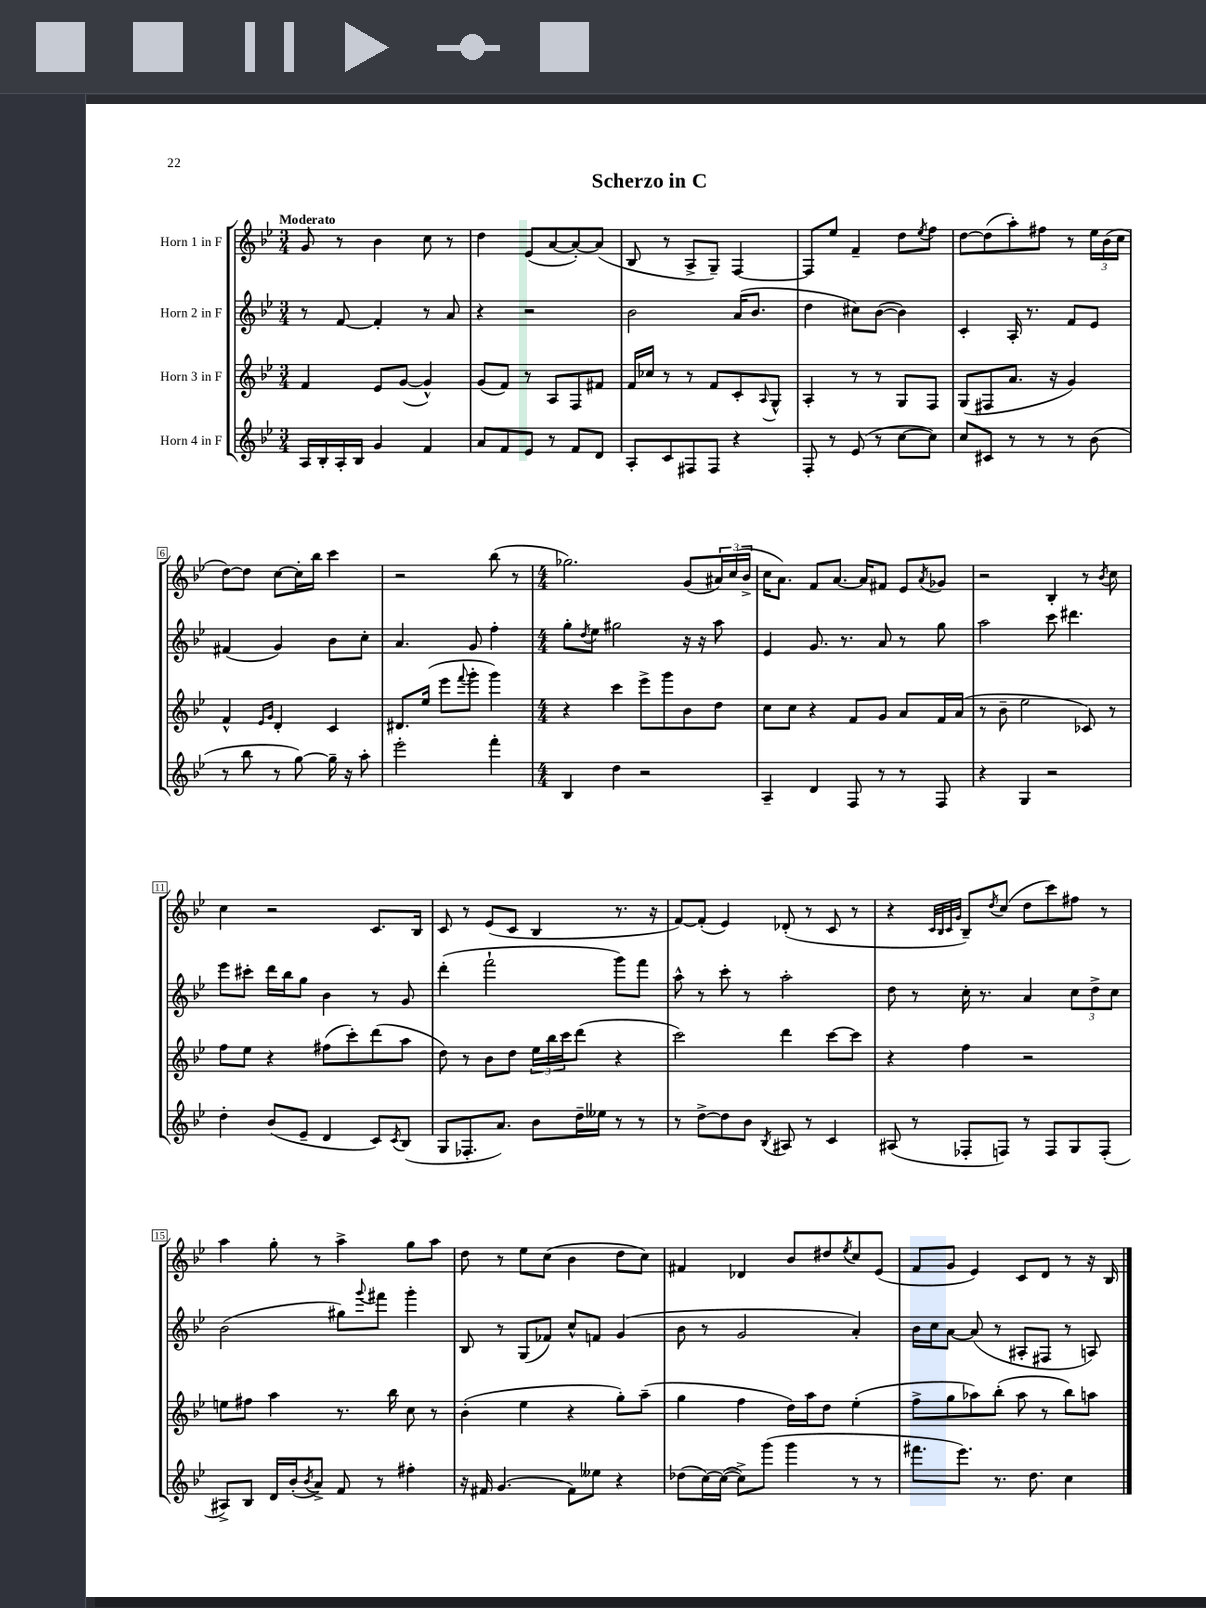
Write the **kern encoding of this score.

**kern	**kern	**kern	**kern
*part4	*part3	*part2	*part1
*staff4	*staff3	*staff2	*staff1
*I"Horn 4 in F	*I"Horn 3 in F	*I"Horn 2 in F	*I"Horn 1 in F
*clefG2	*clefG2	*clefG2	*clefG2
*k[b-e-]	*k[b-e-]	*k[b-e-]	*k[b-e-]
*M3/4	*M3/4	*M3/4	*M3/4
=1	=1	=1	=1
!	!	!	!LO:TX:a:B:t=Moderato
16A/LL	4f/	8r	8g/
16B-'/	.	.	.
16A'/	.	[8f/	8r
16B-/JJ	.	.	.
4g/	8e-/L	4f'/]	4b-\
.	([8g/J	.	.
4f/	4g^^/])	8r	8cc\
.	.	8a/	8r
=2	=2	=2	=2
8a/L	(8g/L	4r	4dd\
8f/	8f/J)	.	.
8e-/J	8r	2r	(8e-/L
8r	8A/L	.	[8a/
8f/L	8F/	.	8a'/_)
8d/J	8f#X/J	.	(8a/J]
=3	=3	=3	=3
8A'/L	16f/LL	2b-\	8B-/
.	16cc-X/JJ	.	.
8c/	8r	.	8r
8F#X/	8r	.	8A^/L
8F#/J	8f/L	.	8G~/J)
4r	8c'/	(16a/KL	[4F/
.	.	8.b-/J	.
.	8qqA/	.	.
.	8G^^/J	.	.
=4	=4	=4	=4
8F'/	4A'/	4dd\	8F/L]
8r	.	.	8ee-/J
(8e-/	8r	8cc#X\L)	4f~/
8r	8r	([8b-\J	.
[8cc\L	8G/L	4b-\])	8dd\L
.	.	.	8qee-/
8cc\J])	8F/J	.	8ff\J
=5	=5	=5	=5
8cc/L	(8G/L	4c'/	[8dd\L
8c#X/J	8F#X/	.	(8dd\]
8r	8.a/J	16A'/	8aa'\)
.	.	8.r	.
8r	.	.	8ff#X\J
.	16r	.	.
8r	4g/)	8f/L	8r
(8b-\	.	8e-/J	24ee-\LL
.	.	.	(24b-\
.	.	.	24cc\JJ
!!LO:LB:g=z
=6	=6	=6	=6
8r	4f^^/	(4f#X/	[8dd\L)
8bb-\	.	.	8dd\J]
.	16qqe-/LL	.	.
.	16qqg/JJ	.	.
8r	4d'/	4g/)	[8cc\L
[8gg\)	.	.	16cc'\L]
.	.	.	16bb-\JJ
16gg~\]	4c/	8b-\L	4ccc\
16r	.	.	.
8aa'\	.	8cc'\J	.
=7	=7	=7	=7
2eee-'\	8.d#X/L	4.a/	2r
.	(16ee-/Jk	.	.
.	8eee-\L	.	.
.	8qqfff/	.	.
.	8ggg'\J	8g/	.
4fff'\	4ggg\)	4ff'\	(8bb-\
.	.	.	8r
=8	=8	=8	=8
*M4/4	*M4/4	*M4/4	*M4/4
4B-/	4r	8gg'\L	2.gg-X\)
.	.	8qdd/	.
.	.	8ee-\J	.
4dd\	4ccc\	2gg#X\	.
2r	8eee-^\L	.	.
.	8ggg\	.	.
.	8b-\	16r	(8g/L
.	.	16r	.
.	8dd\J	8aa\	24a#X/L)
.	.	.	(24cc/
.	.	.	24b-^/JJ
=9	=9	=9	=9
4A~/	8cc\L	4e-/	16cc\KL
.	.	.	8.a\J)
.	8cc\J	.	.
4d/	4r	8.g/	8f/L
.	.	.	[8.a/J
.	.	8.r	.
8F/	8f/L	.	.
.	.	.	16a/KL]
8r	8g/J	8a/	8f#X/J
8r	8a/L	8r	8e-/L
.	.	.	8qa/
8F/	16f/L	8gg\	8g-X/J
.	(16a/JJ	.	.
=10	=10	=10	=10
4r	8r	2aa\	2r
.	8b-~\	.	.
4G/	2ee-\	.	.
2r	.	8ccc\	4B-'/
.	.	4.ddd#X\	.
.	8c-X/)	.	8r
.	.	.	8qb-/
.	8r	.	8cc\
!!LO:LB:g=z
=11	=11	=11	=11
4dd'\	8ff\L	8eee-\L	4cc\
.	8ee-\J	8ccc#X'\J	.
(8b-/L	4r	16ddd\LL	2r
.	.	16bb-\J	.
8e-~/J	.	8gg\J	.
4d/	(8ff#X\L	4b-\	.
.	8ccc'\)	.	.
8c/L)	(8ddd\	8r	8.c/L
8qc/	.	.	.
(8B-/J	8aa\J	8g/	.
.	.	.	16B-/Jk
=12	=12	=12	=12
8G/L	8dd\)	(4ddd'\	8c/
8.F-X'/	8r	.	8r
.	8b-\L	2fff`\	(8e-/L
8.a/J)	.	.	.
.	8dd\J	.	8c/J
8b-\L	24ee-\LL	.	4B-/
.	24bb-\	.	.
.	24ccc\J	.	.
16dd~\L	(8ddd\J	.	.
16ee--X\JJ	.	.	.
8r	4r	8ggg\L)	8.r
8r	.	8fff\J	.
.	.	.	16r
=13	=13	=13	=13
8r	2ccc\)	8aa^^\	[8f/L)
[8dd^\L	.	8r	(8f'/J]
8dd\]	.	8ccc'\	4e-/)
8b-\J	.	8r	.
8qB-/	.	.	.
8A#X/	4ddd\	2aa'\	(8d-X'/
8r	.	.	8r
4c/	[8ccc\L	.	8c/
.	8ccc\J]	.	8r
=14	=14	=14	=14
(8A#X/	4r	8dd\	4r
8r	.	8r	.
.	.	.	32qqc/LLL
.	.	.	32qqB-/
.	.	.	32qqc/
.	.	.	32qqg/JJJ
8F-X'/L	4ff\	16cc'\	8B-~/L)
.	.	8.r	.
.	.	.	8qdd/
8Fn/J)	.	.	(8cc/J
8r	2r	4a/	8dd\L
8F/L	.	.	8ccc\)
8G/	.	12cc\L	8ff#X\J
.	.	12dd^\	.
(8F'/J	.	.	8r
.	.	12cc\J	.
!!LO:LB:g=z
=15	=15	=15	=15
8A#X^/L)	8een\L	(2b-\	4aa\
8B-/J	8ff#X\J	.	.
16d/LL	4aa\	.	8gg'\
(16b-'/J	.	.	.
8qb-/	.	.	.
8a^/J)	.	.	8r
8f/	8.r	8gg#X\L)	4aa^\
.	.	8qqggg/	.
8r	.	8fff#X\J	.
.	16bb-\	.	.
4ff#X'\	8cc\	4ggg'\	8gg\L
.	8r	.	8aa\J
=16	=16	=16	=16
16r	(4b-'\	8B-/	8dd\
16f#X/	.	.	.
(4.g/	.	8r	8r
.	4ee-\	(8G/L	8ee-\L
.	.	8f-X/J)	(8cc\J
8f#\L)	4r	8cc^^/L	4b-\
8ee--X\J	.	8fn/J	.
4r	8gg'\L)	(4g/	8dd\L
.	(8aa~\J	.	8cc\J)
=17	=17	=17	=17
(8dd-X\L	4gg\	8b-\	4f#X/
[16cc\L)	.	8r	.
(16cc\JJ_	.	.	.
8cc^\L])	4ff\	2g/	4d-X/
(8ggg\J	.	.	.
4ggg\	16dd\LL)	.	8b-/L
.	16aa\J	.	.
.	8dd\J	.	8dd#X/
.	.	.	8qee-/
8r	(4ee-'\	4a'/)	8cc/
8r	.	.	(8e-/J
=18	=18	=18	=18
8.fff#X\L	8ff^\L	16b-\LL	8f/L
.	.	16cc\J	.
.	8gg\	[8a\J	8g/J
8.eee-\J)	.	.	.
.	8aa-X\)	(8a/]	4e-/)
8.r	(8bb-'\J	8r	.
.	8aa-\	8A#X'/L	8c/L
8.dd\	.	.	.
.	8r	8F#X/J	8d/J
4cc\	8bb-\L)	8r	8r
.	8aan\J	8An/)	16r
.	.	.	16B-/
==	==	==	==
*-	*-	*-	*-
